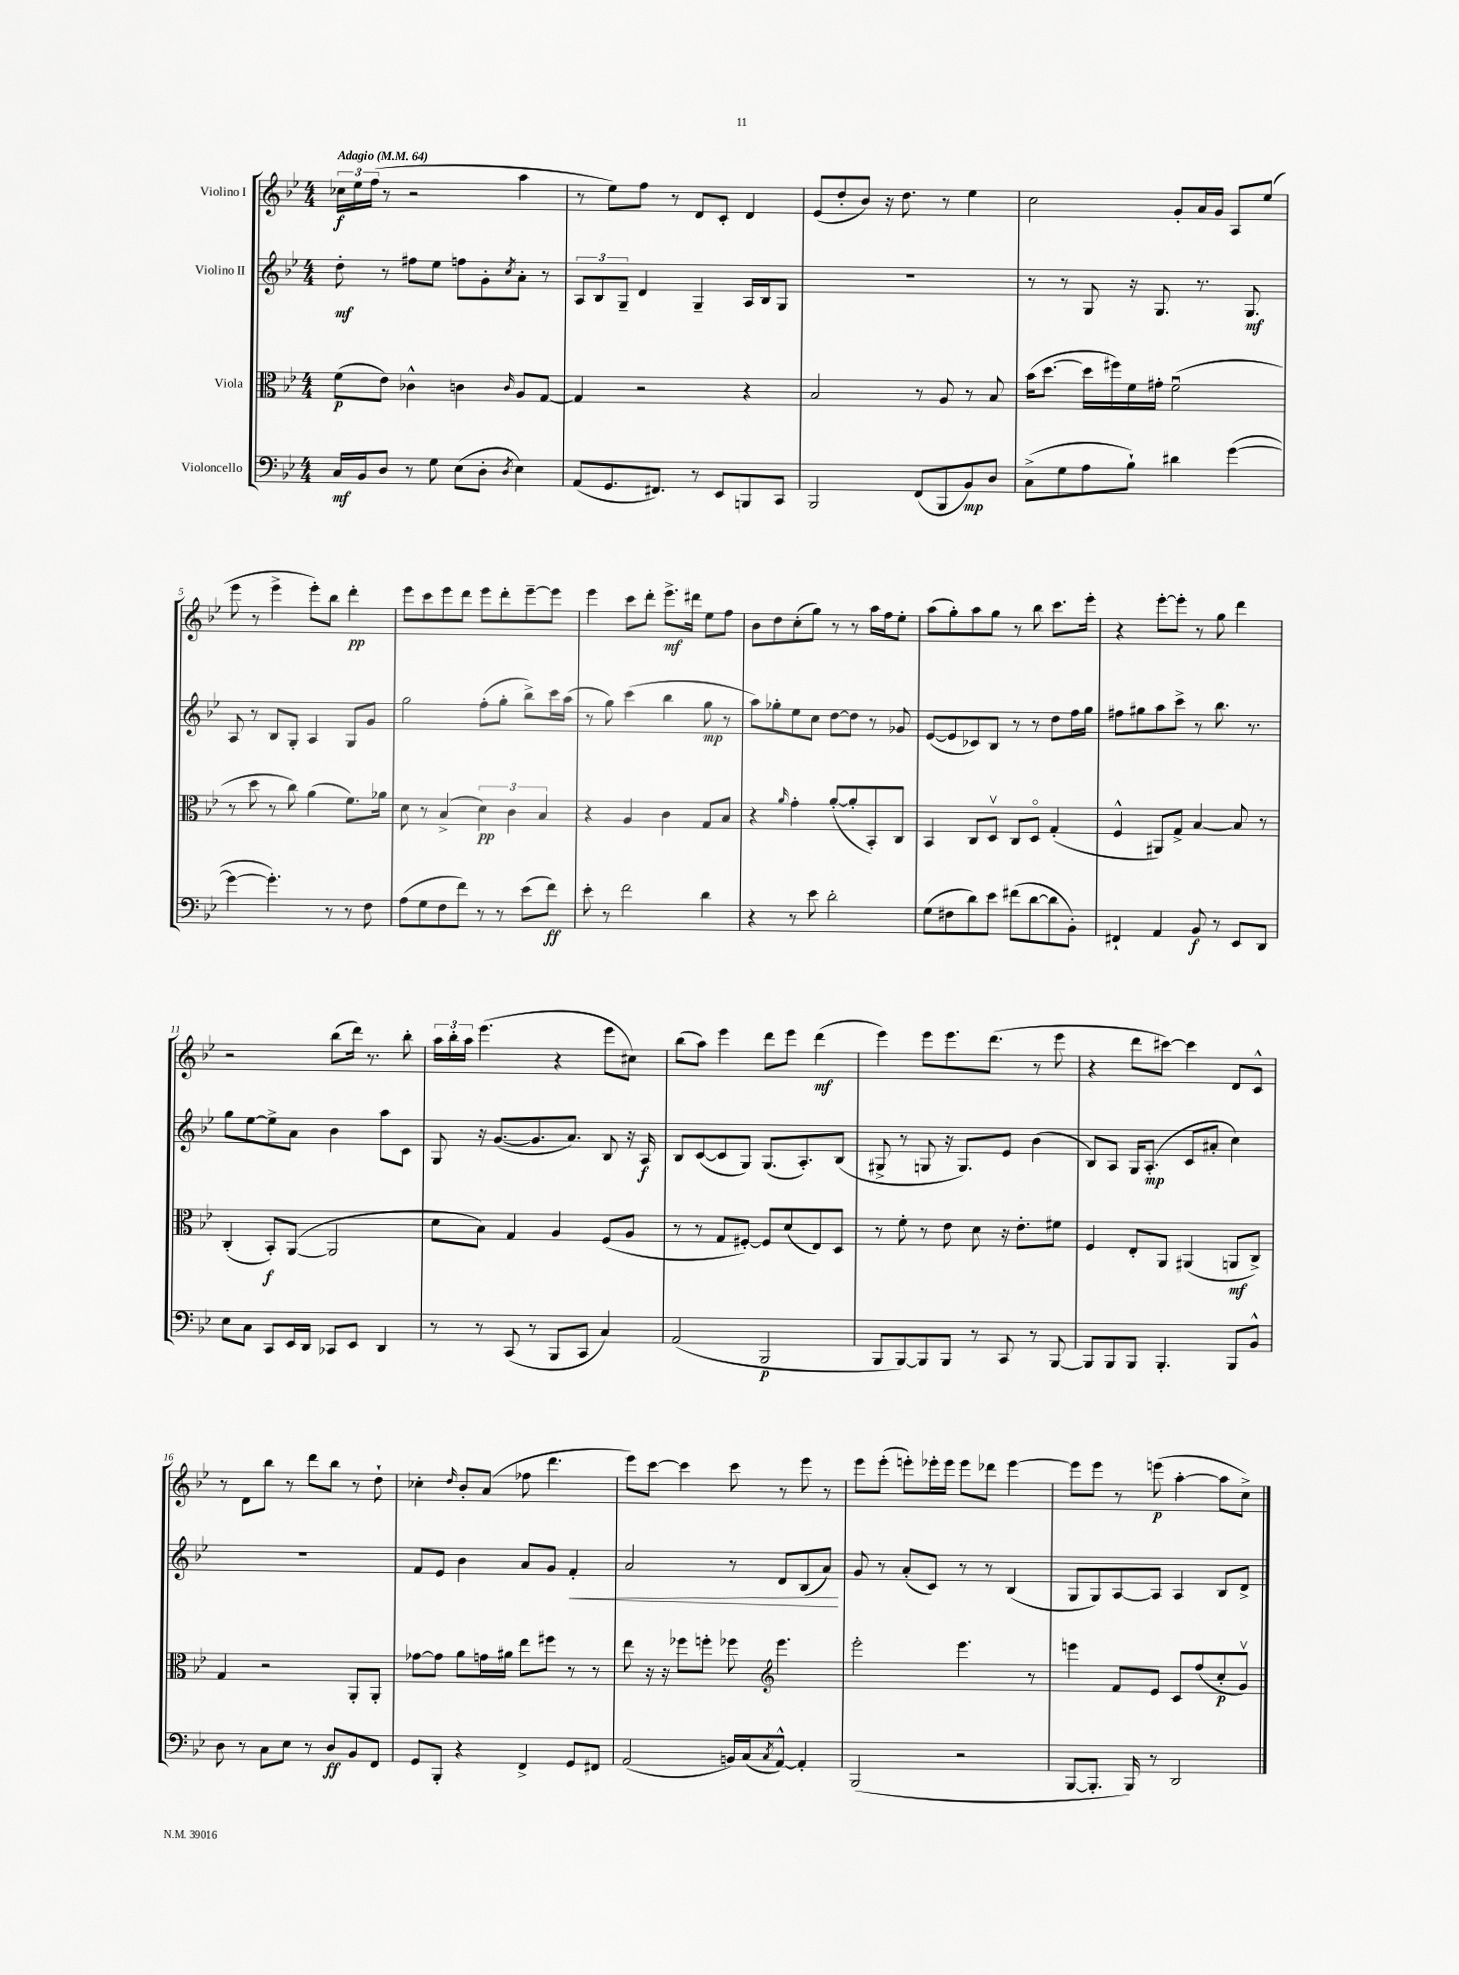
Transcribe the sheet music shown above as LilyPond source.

<<
\new StaffGroup <<
\new Staff = "s0" \with { instrumentName = "Violino I" } {
    \clef treble \key bes \major \numericTimeSignature \time 4/4 \tempo "Adagio" 4 = 64
    \tuplet 3/2 { ces''16\f ees''16 f''16( } r8 r2 a''4 |
    r8 ees''8) f''8 r8 d'8 c'8-. d'4 |
    ees'8( d''8-. bes'8) r16 d''8. r8 ees''4 |
    c''2 g'8-. a'16 g'16 a8 ees''8( |
    ees'''8 r8 ees'''4-> ees'''8-.) bes''8 d'''4-.\pp |
    ees'''8 c'''8 ees'''8 d'''8 ees'''8 d'''8-. ees'''8~-- ees'''8 |
    ees'''4 c'''8 d'''8-. ees'''8.->\mf dis'''16 ees''8 f''8 |
    bes'8 d''8 c''8-.( g''8) r8 r8 a''16 f''16 ees''8-. |
    a''8( g''8-.) a''8 g''8 r8 bes''8 c'''8. ees'''16-. |
    r4 ees'''8~-. ees'''8-. r8 g''8 d'''4 |
    r2 bes''8( d'''16) r8. bes''8-. |
    \tuplet 3/2 { a''16 bes''16-. a''16 } ees'''4.( r4 ees'''8 cis''8) |
    bes''8( a''8) ees'''4 d'''8 ees'''8 d'''4\mf( |
    ees'''4) ees'''8 ees'''8. d'''8.( r8 ees'''8 |
    r4 d'''8 cis'''8~) cis'''4 d'8 c'8-^ |
    r8 d'8 bes''8 r8 d'''8 bes''8 r8 d''8-! |
    ces''4-. \grace { d''16 } bes'8-. a'8( fes''8 d'''4. |
    ees'''8) c'''8~ c'''4 c'''8 r8 ees'''8 r8 |
    ees'''8 ees'''8-.( e'''8-.) ees'''16-. ees'''16 ees'''8 des'''8 ees'''4~ |
    ees'''8 ees'''8 r8 e'''8\p( a''4~-. a''8 c''8->) \bar "|." |
}
\new Staff = "s1" \with { instrumentName = "Violino II" } {
    \clef treble \key bes \major \numericTimeSignature \time 4/4
    d''8-.\mf r8 fis''8 ees''8 f''8 g'8-. \acciaccatura { c''8 } a'8-. r8 |
    \tuplet 3/2 { a8 bes8 g8-- } d'4 g4-- a16 bes16 g8 |
    R1 |
    r8 r8 g8 r16 g8. r8. g8.\mf |
    a8 r8 bes8 g8-. a4 g8 g'8 |
    g''2 f''8-.( g''8-. bes''8->) c'''16 a''16( |
    r8 g''8) c'''4( bes''4 g''8\mp r8 |
    a''8) ges''8-. ees''8 c''8 d''8~ d''8 r8 ges'8 |
    ees'8~( ees'8 ces'8) bes8 r8 r8 d''8 f''16 g''16 |
    fis''8 gis''8 a''8 c'''8-> r8 bes''8. r8. |
    g''8 ees''8~ ees''8-> a'8 bes'4 a''8 c'8 |
    g8 r16 g'8.~( g'8. a'8.) bes8 r16 a16\f |
    bes8 c'8~( c'8 g8) g8.( a8.-.) bes8( |
    gis8-> r8 g8 r16 g8.) ees'8 bes'4( |
    bes8) a8 g16 a8.-.\mp( c'8 ais'8-. c''4) |
    R1 |
    f'8 ees'8 bes'4 a'8 g'8 f'4-.\< |
    a'2 r8 d'8 bes8( a'8\!) |
    g'8 r8 a'8-.( c'8) r8 r8 bes4( |
    g8 g8) a8~ a8 a4 bes8 d'8-> \bar "|." |
}
\new Staff = "s2" \with { instrumentName = "Viola" } {
    \clef alto \key bes \major \numericTimeSignature \time 4/4
    f'8\p( ees'8) ces'4-^ c'4 \grace { c'16 } a8 g8~ |
    g4 r2 r4 |
    bes2 r8 a8 r8 bes8 |
    bes'16( d''8.~ d''16 fis''16) f'16 gis'16-. f'2\downbow( |
    r8 d''8 r8 c''8) a'4( f'8.) aes'16 |
    d'8 r8 bes4->( \tuplet 3/2 { d'4\pp) c'4 bes4 } |
    r4 a4 c'4 g8 bes8 |
    r4 \grace { a'16 } g'4-. a'8~-.( a'8-. bes,8-.) c8 |
    bes,4 c8 d8\upbow c8 d8\flageolet g4-.( |
    f4-^ ais,8) g8-> bes4~ bes8 r8 |
    c4-.( bes,8-.\f) a,8~( a,2 |
    d'8 bes8) g4 a4 f8( a8 |
    r8 r8 g8 fis8~-.) fis8 d'8( ees8) d8 |
    r8 f'8-. r8 ees'8 d'8 r16 ees'8.-. fis'8 |
    f4 ees8-. a,8 ais,4( a,8\mf c8->) |
    g4 r2 a,8-. a,8-. |
    ges'8~ ges'8 a'8 g'16 ais'16 ees''8 fis''8 r8 r8 |
    ees''8 r16 r16 fes''8 f''8-. fes''8 \clef treble ees'''4. |
    ees'''2-. ees'''4. r8 |
    e'''4 f'8 ees'8 c'8 f''8( c''8-.\p g'8\upbow) \bar "|." |
}
\new Staff = "s3" \with { instrumentName = "Violoncello" } {
    \clef bass \key bes \major \numericTimeSignature \time 4/4
    c16\mf bes,16 d8 r8 g8 ees8( d8-. \acciaccatura { d8 } ees4) |
    a,8( g,8. fis,8.) r8 ees,8 b,,8 c,8 |
    bes,,2 f,8( bes,,8 bes,8\mp) d8 |
    c8->( g8 a8 bes8-!) dis'4 g'4~( |
    g'4~ g'4.-.) r8 r8 f8 |
    a8( g8 f8 f'8) r8 r8 ees'8( f'8\ff) |
    ees'8-. r8 f'2 d'4 |
    r4 r8 ees'8 d'2-. |
    g8( fis8 d'8) ees'8 fis'8( d'8~ d'8 bes,8-.) |
    fis,4-! a,4 bes,8\f r8 ees,8 d,8 |
    ees8 c8 c,8 ees,16 d,16 ces,8 ees,8 d,4 |
    r8 r8 c,8( r8 bes,,8 c,8 c4) |
    a,2( bes,,2\p |
    bes,,8 bes,,8~) bes,,8 bes,,8 r8 c,8 r8 bes,,8~ |
    bes,,8 bes,,8 bes,,8 bes,,4.-. bes,,8 bes,8-^ |
    d8 r8 c8 ees8 r8 d8\ff bes,8 f,8 |
    g,8 bes,,8-. r4 f,4-> g,8 fis,8 |
    a,2( b,16) c16( \acciaccatura { c8 } a,8~-^) a,4-. |
    bes,,2( r2 |
    bes,,8~ bes,,8.-. bes,,16) r8 d,2 \bar "|." |
}
>>
>>
